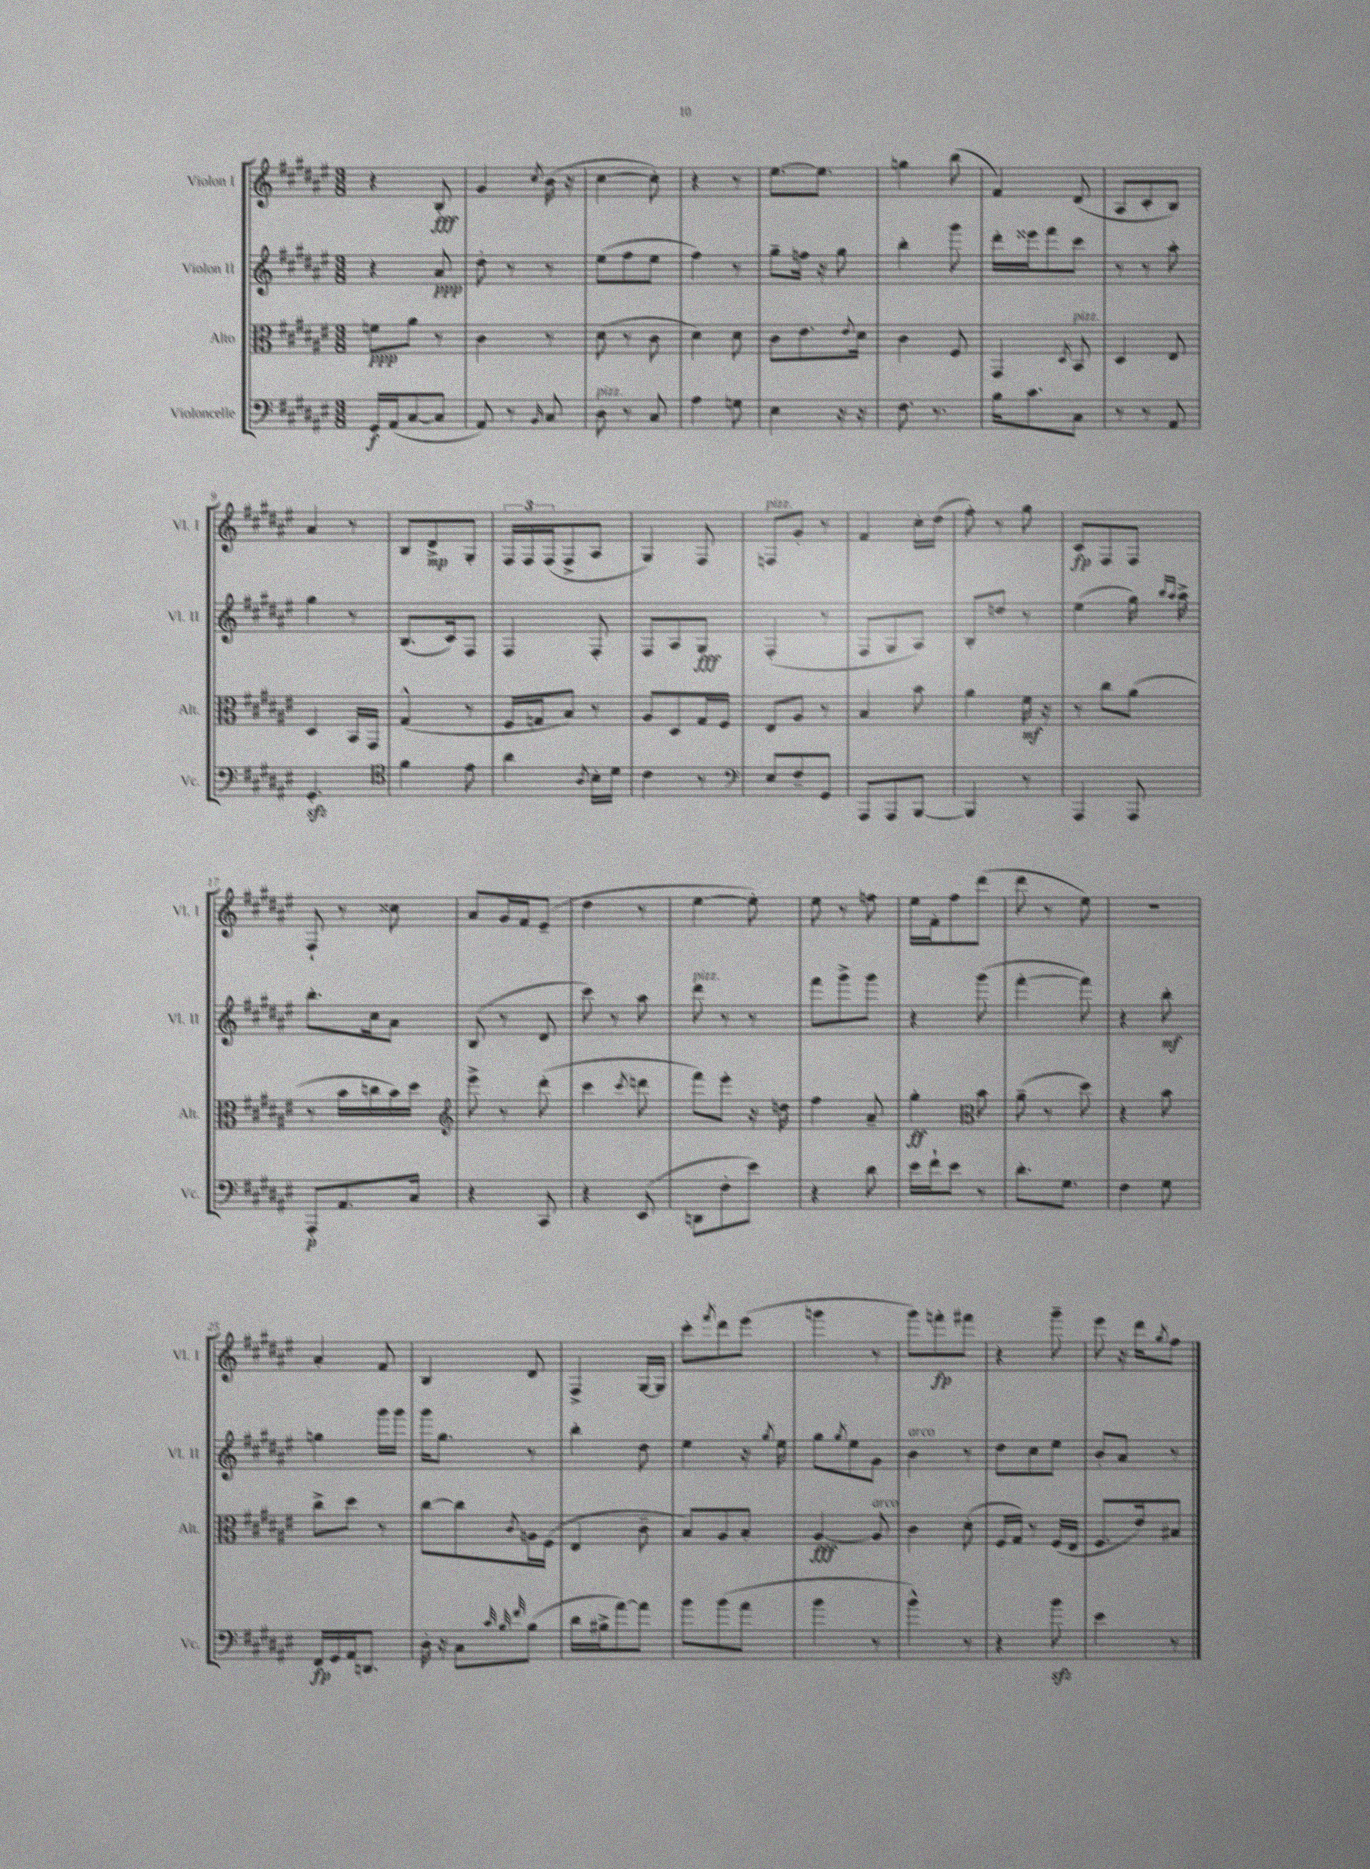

**kern	**dynam	**kern	**dynam	**kern	**dynam	**kern	**dynam
*part4	*part4	*part3	*part3	*part2	*part2	*part1	*part1
*staff4	*staff4	*staff3	*staff3	*staff2	*staff2	*staff1	*staff1
*I"Violoncelle	*	*I"Alto	*	*I"Violon II	*	*I"Violon I	*
*I'Vc.	*	*I'Alt.	*	*I'Vl. II	*	*I'Vl. I	*
*clefF4	*	*clefC3	*	*clefG2	*	*clefG2	*
*k[f#c#g#d#a#e#]	*	*k[f#c#g#d#a#e#]	*	*k[f#c#g#d#a#e#]	*	*k[f#c#g#d#a#e#]	*
*M3/8	*	*M3/8	*	*M3/8	*	*M3/8	*
=1	=1	=1	=1	=1	=1	=1	=1
16GG#/LL	f	8fn\L	ppp	4r	.	4r	.
(16AA#/J	.	.	.	.	.	.	.
[8C#/	.	8a#\J	.	.	.	.	.
8C#/J]	.	8r	.	8a#/	ppp	8B'/	fff
=2	=2	=2	=2	=2	=2	=2	=2
8AA#/)	.	4c#\	.	8dd#'\	.	4g#/	.
8r	.	.	.	8r	.	.	.
16qqBB/	.	.	.	.	.	8qcc#/	.
8C#/	.	8r	.	8r	.	(16b\	.
.	.	.	.	.	.	16r	.
=3	=3	=3	=3	=3	=3	=3	=3
!LO:TX:a:i:t=pizz.	!	!	!	!	!	!	!
8D#\	.	(8d#\	.	(8ee#\L	.	[4cc#\	.
8r	.	8r	.	8ff#\	.	.	.
8C#/	.	8c#\	.	8ee#\J	.	8cc#'\])	.
=4	=4	=4	=4	=4	=4	=4	=4
4A#\	.	4d#\)	.	4ff#\)	.	4r	.
8Gn\	.	8d#\	.	8r	.	8r	.
=5	=5	=5	=5	=5	=5	=5	=5
4E#\	.	8c#\L	.	8gg#~\L	.	[8.ee#\L	.
.	.	8.e#\	.	16ffn\Jk	.	.	.
.	.	.	.	16r	.	8.ee#\J]	.
16r	.	.	.	8gg#\	.	.	.
.	.	8qqe#/	.	.	.	.	.
16r	.	16d#\Jk	.	.	.	.	.
=6	=6	=6	=6	=6	=6	=6	=6
8.F#\	.	4c#\	.	4bb'\	.	4ggn\	.
8.r	.	.	.	.	.	.	.
.	.	8F#/	.	8ggg#\	.	(8bb\	.
=7	=7	=7	=7	=7	=7	=7	=7
16B\KL	.	4GG#/	.	16ddd#'\LL	.	4f#/)	.
8.c#\	.	.	.	16eee##X\J	.	.	.
.	.	.	.	8fff#\	.	.	.
.	.	8qD#/	.	.	.	.	.
!	!	!LO:TX:a:i:t=pizz.	!	!	!	!	!
8C#\J	.	8BB/	.	8ccc#\J	.	(8d#/	.
=8	=8	=8	=8	=8	=8	=8	=8
8r	.	4D#/	.	8r	.	8A#/L	.
8r	.	.	.	8r	.	8c#'/	.
8AA#/	.	8E#/	.	8aa#'\	.	8B/J)	.
!!LO:LB:g=z
=9	=9	=9	=9	=9	=9	=9	=9
4.GG#zz'/	.	4D#/	.	4gg#\	.	4a#/	.
.	.	16BB/LL	.	8r	.	8r	.
.	.	16GG#/JJ	.	.	.	.	.
=10	=10	=10	=10	=10	=10	=10	=10
*clefC4	*	*	*	*	*	*	*
4f#\	.	(4G#^^/	.	(8.B/L	.	8B/L	.
.	.	.	.	.	.	8d#^/	mp
.	.	.	.	16c#/k)	.	.	.
8e#\	.	8r	.	8F#/J	.	8G#'/J	.
=11	=11	=11	=11	=11	=11	=11	=11
4a#\	.	16F#/LL	.	4F#/	.	24F#/LL	.
.	.	.	.	.	.	24F#/	.
.	.	16Gn/J	.	.	.	.	.
.	.	.	.	.	.	(24F#/J	.
.	.	8B/J)	.	.	.	8F#^/	.
8qA#/	.	.	.	.	.	.	.
16B'\LL	.	8r	.	8F#'/	.	8A#/J	.
16d#\JJ	.	.	.	.	.	.	.
=12	=12	=12	=12	=12	=12	=12	=12
4c#\	.	8A#/L	.	8F#/L	.	4G#/)	.
.	.	8D#/	.	8A#/	.	.	.
8r	.	16G#/L	.	8G#/J	fff	8F#/	.
.	.	16F#/JJ	.	.	.	.	.
=13	=13	=13	=13	=13	=13	=13	=13
*clefF4	*	*	*	*	*	*	*
!	!	!	!	!	!	!LO:TX:a:i:t=pizz.	!
8E#/L	.	8E#/L	.	(4F#'/	.	8Fn/L	.
8F#~/	.	8A#/J	.	.	.	8g#'/J	.
8GG#/J	.	8r	.	8r	.	8r	.
=14	=14	=14	=14	=14	=14	=14	=14
8AAA#/L	.	4B/	.	8F#/L	.	4f#/	.
8AAA#/	.	.	.	8G#/	.	.	.
[8BBB/J	.	8b\	.	8A#/J)	.	16cc#'\LL	.
.	.	.	.	.	.	(16dd#\JJ	.
=15	=15	=15	=15	=15	=15	=15	=15
4BBB/]	.	4a#\	.	8B'/L	.	8ff#'\)	.
.	.	.	.	8ddn/J	.	8r	.
8r	.	16f#\	mf	8r	.	8gg#\	.
.	.	16r	.	.	.	.	.
=16	=16	=16	=16	=16	=16	=16	=16
4AAA#/	.	8r	.	(4ee#\	.	8c#/L	fp
.	.	8cc#\L	.	.	.	8F#/	.
8AAA#/	.	(8a#\J	.	16gg#\)	.	8F#/J	.
.	.	.	.	16qqbb/LL	.	.	.
.	.	.	.	16qqaa#/JJ	.	.	.
.	.	.	.	16aa#^\	.	.	.
!!LO:LB:g=z
=17	=17	=17	=17	=17	=17	=17	=17
8AAA#'/L	p	8r	.	8.bb'\L	.	8F#`/	.
8.AA#/	.	16b\LL	.	.	.	8r	.
.	.	16ccn\	.	16cc#\k	.	.	.
.	.	16b\)	.	8a#\J	.	8cc##X\	.
16C#/Jk	.	16dd#\JJ	.	.	.	.	.
=18	=18	=18	=18	=18	=18	=18	=18
*	*	*clefG2	*	*	*	*	*
4r	.	8eee#^\	.	(8B/	.	8a#/L	.
.	.	8r	.	8r	.	16g#/L	.
.	.	.	.	.	.	16f#/J	.
8CC#/	.	(8ddd#'\	.	8d#/	.	(8e#~/J	.
=19	=19	=19	=19	=19	=19	=19	=19
4r	.	4ccc#\	.	8ccc#\)	.	4dd#\	.
.	.	.	.	8r	.	.	.
.	.	8qccc#/	.	.	.	.	.
(8EE#/	.	8dddn\	.	8aa#\	.	8r	.
=20	=20	=20	=20	=20	=20	=20	=20
!	!	!	!	!LO:TX:a:i:t=pizz.	!	!	!
8DDn\L	.	8fff#\L)	.	8ddd#\	.	[4ee#\	.
8F#'\	.	8eee#'\J	.	8r	.	.	.
8e#\J)	.	16r	.	8r	.	8ee#'\])	.
.	.	16ddn\	.	.	.	.	.
=21	=21	=21	=21	=21	=21	=21	=21
4r	.	4ff#\	.	8fff#\L	.	8ee#\	.
.	.	.	.	8ggg#^\	.	8r	.
8d#\	.	8a#~/	.	8ggg#\J	.	8ffn\	.
=22	=22	=22	=22	=22	=22	=22	=22
16e#\LL	.	4gg#'\	ff	4r	.	16ee#\LL	.
16f#`\J	.	.	.	.	.	16f#'\J	.
8e#\J	.	.	.	.	.	8ff#\	.
*	*	*clefC3	*	*	*	*	*
8r	.	8b\	.	(8ggg#\	.	(8ddd#\J	.
=23	=23	=23	=23	=23	=23	=23	=23
8.d#'\L	.	(8a#~\	.	[4fff#'\	.	8ddd#\	.
.	.	8r	.	.	.	8r	.
8.G#\J	.	.	.	.	.	.	.
.	.	8dd#\)	.	8fff#\])	.	8ee#\)	.
=24	=24	=24	=24	=24	=24	=24	=24
4F#\	.	4r	.	4r	.	4.r	.
8G#\	.	8b\	.	8bb'\	mf	.	.
!!LO:LB:g=z
=25	=25	=25	=25	=25	=25	=25	=25
16FF#/LL	fp	8cc#^\L	.	4ggn\	.	4a#'/	.
16GG#/	.	.	.	.	.	.	.
16AA#/J	.	8dd#\J	.	.	.	.	.
8.DDn/J	.	.	.	.	.	.	.
.	.	8r	.	16ggg#\LL	.	8f#/	.
.	.	.	.	16ggg#\JJ	.	.	.
=26	=26	=26	=26	=26	=26	=26	=26
16D#'\	.	[8cc#\L	.	16ggg#\KL	.	4B/	.
16r	.	.	.	8.gg#\J	.	.	.
8C#\L	.	8cc#\]	.	.	.	.	.
32qqc#/	.	.	.	.	.	.	.
32qqB/	.	.	.	.	.	.	.
32qqf#/	.	8qc#/	.	.	.	.	.
(8B\J	.	16An\L	.	8r	.	8d#/	.
.	.	(16F#\JJ	.	.	.	.	.
=27	=27	=27	=27	=27	=27	=27	=27
16d#\LL	.	4E#/	.	4bb'\	.	4F#^/	.
16B#X^\J	.	.	.	.	.	.	.
[8a#\)	.	.	.	.	.	.	.
8a#\J]	.	8c#~\	.	8dd#\	.	[16G#/LL	.
.	.	.	.	.	.	16G#/JJ]	.
=28	=28	=28	=28	=28	=28	=28	=28
8b\L	.	8B/L)	.	4ee#\	.	8ccc#'\L	.
.	.	.	.	.	.	8qfff#/	.
(8b\	.	8A#/	.	.	.	8ddd#\	.
8a#\J	.	8B'/J	.	16r	.	(8eee#\J	.
.	.	.	.	8qgg#/	.	.	.
.	.	.	.	16ee#\	.	.	.
=29	=29	=29	=29	=29	=29	=29	=29
4b\	.	[4A#/	fff	8gg#\L	.	4gggn\	.
.	.	.	.	8qgg#/	.	.	.
.	.	.	.	8ee#\	.	.	.
!	!	!LO:TX:a:i:t=arco	!	!	!	!	!
8r	.	8A#/]	.	8g#\J	.	8r	.
=30	=30	=30	=30	=30	=30	=30	=30
!	!	!	!	!LO:TX:a:i:t=arco	!	!	!
4b^^\)	.	4c#\	.	4b\	.	8ggg#\L)	.
.	.	.	.	.	.	8fffn'\	fp
8r	.	(8d#'\	.	8r	.	8fff#X\J	.
=31	=31	=31	=31	=31	=31	=31	=31
4r	.	16F#/LL	.	8dd#\L	.	4r	.
.	.	16G#/JJ)	.	.	.	.	.
.	.	8r	.	8cc#\	.	.	.
8bzz\	.	(16F#/LL	.	8ee#\J	.	8ggg#~\	.
.	.	16E#/JJ	.	.	.	.	.
=32	=32	=32	=32	=32	=32	=32	=32
4e#\	.	8.F#/L	.	8b'/L	.	8eee#\	.
.	.	.	.	8a#/J	.	16r	.
.	.	16e#/k)	.	.	.	16ddd#\KL	.
.	.	.	.	.	.	8qgg#/	.
8r	.	8B#X/J	.	8r	.	8ff#\J	.
==	==	==	==	==	==	==	==
*-	*-	*-	*-	*-	*-	*-	*-
